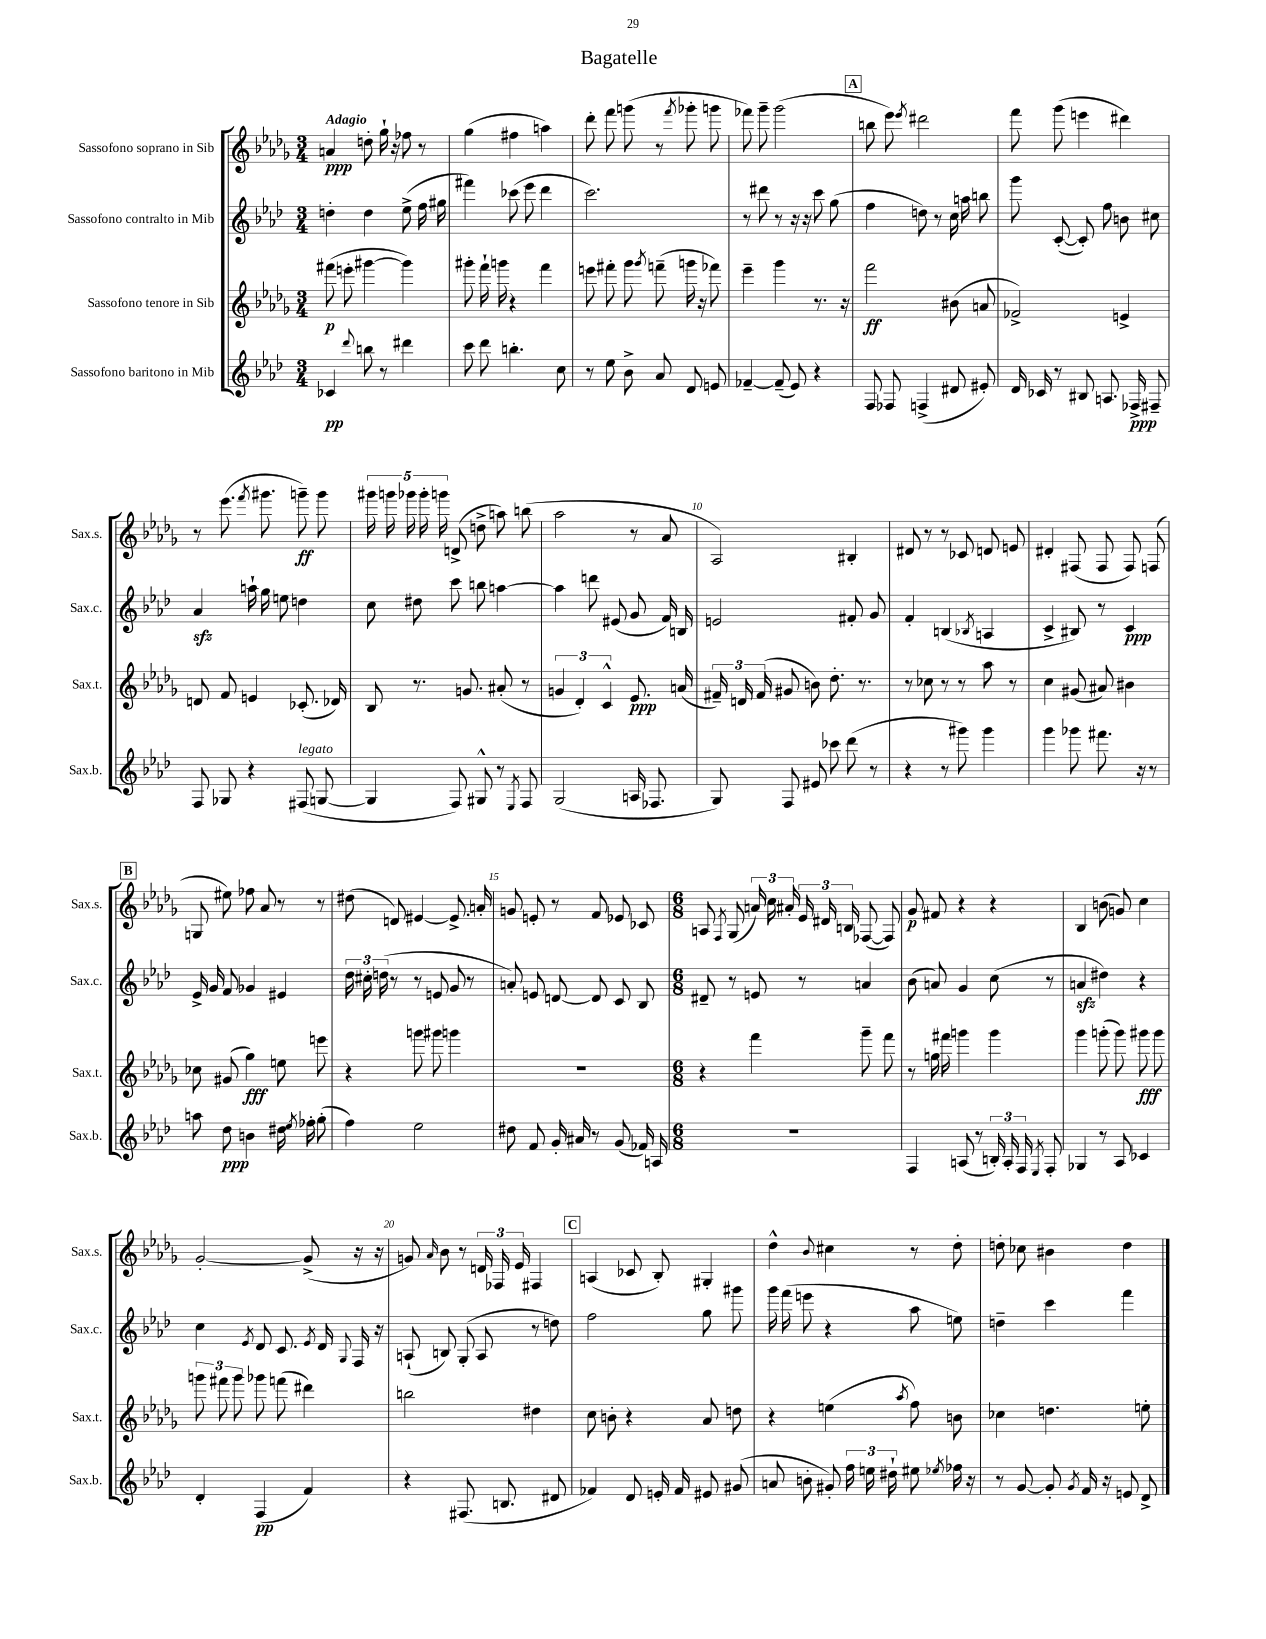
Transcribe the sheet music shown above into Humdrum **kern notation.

**kern	**dynam	**kern	**dynam	**kern	**dynam	**kern	**dynam
*part4	*part4	*part3	*part3	*part2	*part2	*part1	*part1
*staff4	*staff4	*staff3	*staff3	*staff2	*staff2	*staff1	*staff1
*I"Sassofono baritono in Mib	*	*I"Sassofono tenore in Sib	*	*I"Sassofono contralto in Mib	*	*I"Sassofono soprano in Sib	*
*I'Sax.b.	*	*I'Sax.t.	*	*I'Sax.c.	*	*I'Sax.s.	*
*clefG2	*	*clefG2	*	*clefG2	*	*clefG2	*
*k[b-e-a-d-]	*	*k[b-e-a-d-g-]	*	*k[b-e-a-d-]	*	*k[b-e-a-d-g-]	*
*M3/4	*	*M3/4	*	*M3/4	*	*M3/4	*
=1	=1	=1	=1	=1	=1	=1	=1
!	!	!	!	!	!	!LO:TX:a:B:t=Adagio	!
4c-X/	pp	(8fff#X\	p	4ddn'\	.	4an/	ppp
.	.	8eeen'\	.	.	.	.	.
8qqddd-/	.	.	.	.	.	.	.
8bbn\	.	[4ggg#X\	.	4dd\	.	8ddn'\	.
8r	.	.	.	.	.	16gg-`\	.
.	.	.	.	.	.	16r	.
4ddd#X\	.	4ggg#\])	.	(8ee-^\	.	8ff-X\	.
.	.	.	.	16ff\	.	8r	.
.	.	.	.	16gg#X\	.	.	.
=2	=2	=2	=2	=2	=2	=2	=2
8ccc\	.	8ggg#X'\	.	4fff#X\)	.	(4gg-\	.
8ddd-\	.	16fff`\	.	.	.	.	.
.	.	16gggn\	.	.	.	.	.
4.bbn'\	.	4r	.	(8ccc-X\	.	4ff#X\	.
.	.	.	.	8eee-\	.	.	.
.	.	4fff\	.	4ddd-\	.	4aan\)	.
8cc\	.	.	.	.	.	.	.
=3	=3	=3	=3	=3	=3	=3	=3
8r	.	8eeen\	.	2.ccc\)	.	8ddd-'\	.
8ee-\	.	8fff#X'\	.	.	.	8fff\	.
8b-^\	.	8ggg-\	.	.	.	(8gggn\	.
.	.	8qggg-/	.	.	.	.	.
8a-/	.	(8fffn~\	.	.	.	8r	.
.	.	.	.	.	.	8qfff/	.
8d-/	.	16gggn\	.	.	.	8ggg-X'\	.
.	.	16r	.	.	.	.	.
8en/	.	8fff-X\)	.	.	.	8gggn\	.
=4	=4	=4	=4	=4	=4	=4	=4
[4f-X~/	.	4eee-~\	.	8r	.	8fff-X\)	.
.	.	.	.	8ddd#X\	.	8ggg-~\	.
(8f-~/]	.	4ggg-\	.	8r	.	(2ggg-\	.
8e-/)	.	.	.	16r	.	.	.
.	.	.	.	16r	.	.	.
4r	.	8.r	.	8ccc\	.	.	.
.	.	.	.	(8gg\	.	.	.
.	.	16r	.	.	.	.	.
!!LO:REH:place=s1:t=A
=5	=5	=5	=5	=5	=5	=5	=5
8F/	.	2fff\	ff	4ff\	.	8bbn\	.
8F-X/	.	.	.	.	.	8eee-\)	.
.	.	.	.	.	.	8qeee-/	.
(4Fn^/	.	.	.	8ddn\)	.	2ddd#X\	.
.	.	.	.	8r	.	.	.
8d#X/	.	(8b#X\	.	16cc\	.	.	.
.	.	.	.	16aan\	.	.	.
8e#X'/)	.	8an/	.	8bbn\	.	.	.
=6	=6	=6	=6	=6	=6	=6	=6
16d-/	.	2f-X^/)	.	8ggg\	.	8fff\	.
16c-X/	.	.	.	.	.	.	.
8r	.	.	.	([8c'/	.	(8ggg-\	.
8B#X/	.	.	.	8c'/])	.	4eeen\	.
8.An/	.	.	.	8ff\	.	.	.
.	.	4en^/	.	8bn\	.	4ddd#X\)	.
16F-X^/	ppp	.	.	.	.	.	.
8F#X~/	.	.	.	8cc#X\	.	.	.
!!LO:LB:g=z
=7	=7	=7	=7	=7	=7	=7	=7
8F/	.	8dn/	.	4a-zz/	.	8r	.
8G-X/	.	8f/	.	.	.	(8.eee-\	.
4r	.	4en/	.	16aan`\	.	.	.
.	.	.	.	.	.	8qfff/	.
.	.	.	.	16gg\	.	8.ggg#X\	.
.	.	.	.	8een\	.	.	.
!LO:TX:a:i:t=legato	!	!	!	!	!	!	!
(8F#X/	.	(8.c-X'/	.	4ddn\	.	8gggn~\)	ff
[8Gn/	.	.	.	.	.	8ggg\	.
.	.	16d-X/)	.	.	.	.	.
=8	=8	=8	=8	=8	=8	=8	=8
4G/]	.	8B-/	.	8cc\	.	20ggg#X\	.
.	.	.	.	.	.	20gggn\	.
.	.	.	.	.	.	20ggg-X\	.
.	.	8.r	.	8dd#X\	.	.	.
.	.	.	.	.	.	20ggg-'\	.
.	.	.	.	.	.	20gggn\	.
8F/)	.	.	.	8ccc\	.	(8dn^/	.
.	.	8.gn/	.	.	.	.	.
8G#X^^/	.	.	.	8bbn\	.	8ddn^\	.
8r	.	(8a#X'/	.	[4aan\	.	8aan\)	.
8qE-/	.	.	.	.	.	.	.
8F/	.	8r	.	.	.	(8bbn\	.
=9	=9	=9	=9	=9	=9	=9	=9
(2G/	.	6gn/	.	4aa\]	.	2aa-\	.
.	.	6d-'/)	.	.	.	.	.
.	.	.	.	8dddn\	.	.	.
.	.	6c^^/	.	.	.	.	.
.	.	.	.	(8e#X/	.	.	.
16An/	.	8.e-/	ppp	8g/	.	8r	.
8.F-X/	.	.	.	.	.	.	.
.	.	.	.	16f/)	.	8a-/	.
.	.	(16an/	.	16Bn/	.	.	.
=10	=10	=10	=10	=10	=10	=10	=10
8G/)	.	24f#X~/)	.	2en/	.	2A-/)	.
.	.	24dn/	.	.	.	.	.
.	.	(24f#/	.	.	.	.	.
8F/	.	8g#X/	.	.	.	.	.
8e#X/	.	8bn\)	.	.	.	.	.
8ccc-X\	.	8.dd-'\	.	.	.	.	.
(8ddd-\	.	.	.	8f#X'/	.	4B#X'/	.
.	.	8.r	.	.	.	.	.
8r	.	.	.	8g/	.	.	.
=11	=11	=11	=11	=11	=11	=11	=11
4r	.	8r	.	4f'/	.	8d#X/	.
.	.	8cc-X\	.	.	.	8r	.
8r	.	8r	.	(4Bn/	.	8r	.
8ggg#X\)	.	8r	.	.	.	8c-X/	.
.	.	.	.	8qB-X/	.	.	.
4ggg#\	.	8aa-\	.	4An/	.	8dn/	.
.	.	8r	.	.	.	8en/	.
=12	=12	=12	=12	=12	=12	=12	=12
4ggg\	.	4cc\	.	4c^/	.	4d#X'/	.
8ggg-X\	.	(8g#X/	.	8B#X/)	.	(8F#X/	.
8.fff#X\	.	8a#X/)	.	8r	.	8F#/	.
.	.	4b#X\	.	4c/	ppp	8F#/)	.
16r	.	.	.	.	.	.	.
8r	.	.	.	.	.	(8Fn/	.
!!LO:LB:g=z
!!LO:REH:place=s1:t=B
=13	=13	=13	=13	=13	=13	=13	=13
8aan\	.	8cc-X\	.	16e-^/	.	8Gn/	.
.	.	.	.	16g/	.	.	.
8dd-\	ppp	(8g#X/	.	8f/	.	8ee#X\)	.
4bn\	.	4gg-\)	fff	4g-X/	.	8ff-X\	.
.	.	.	.	.	.	8a-/	.
16dd#X\	.	8een\	.	4e#X/	.	8r	.
8qee-/	.	.	.	.	.	.	.
16ff-X'\	.	.	.	.	.	.	.
(8gg'\	.	8eeen\	.	.	.	8r	.
=14	=14	=14	=14	=14	=14	=14	=14
4ff\)	.	4r	.	24dd-\	.	(8dd#X\	.
.	.	.	.	24cc#X'\	.	.	.
.	.	.	.	(24ddn\	.	.	.
.	.	.	.	8r	.	8dn/)	.
2ee-\	.	8gggn\	.	8r	.	[4e#X/	.
.	.	8ggg#X\	.	8en/	.	.	.
.	.	4gggn\	.	8g/	.	8.e#^/]	.
.	.	.	.	8r	.	.	.
.	.	.	.	.	.	16an'/	.
=15	=15	=15	=15	=15	=15	=15	=15
8dd#X\	.	2.r	.	8an'/)	.	8gn/	.
8f/	.	.	.	8en/	.	8en'/	.
16g'/	.	.	.	[8dn/	.	8r	.
16a#X/	.	.	.	.	.	.	.
8r	.	.	.	8d/]	.	8f/	.
(8g/	.	.	.	8c/	.	8e-X/	.
16f-X/)	.	.	.	8B-/	.	8c-X/	.
16An/	.	.	.	.	.	.	.
=16	=16	=16	=16	=16	=16	=16	=16
*M6/8	*	*M6/8	*	*M6/8	*	*M6/8	*
2.r	.	4r	.	8d#X~/	.	8An/	.
.	.	.	.	.	.	8qF/	.
.	.	.	.	8r	.	(8G-/	.
.	.	4fff\	.	8en/	.	24an/)	.
.	.	.	.	.	.	24cc\	.
.	.	.	.	.	.	24a#X'/	.
.	.	.	.	8r	.	24e-/	.
.	.	.	.	.	.	24d#X/	.
.	.	.	.	.	.	24Bn/	.
.	.	8ggg-~\	.	4an/	.	([8F-X/	.
.	.	8fff\	.	.	.	8F-/])	.
=17	=17	=17	=17	=17	=17	=17	=17
4F/	.	8r	.	(8b-\	.	8g-/	p
.	.	16ggn\	.	8an/)	.	8f#X/	.
.	.	16fff#X\	.	.	.	.	.
(8An/	.	4gggn\	.	4g/	.	4r	.
8r	.	.	.	.	.	.	.
24Bn'/)	.	4ggg\	.	(8cc\	.	4r	.
24A'/	.	.	.	.	.	.	.
24F/	.	.	.	.	.	.	.
8qE-/	.	.	.	.	.	.	.
8F'/	.	.	.	8r	.	.	.
=18	=18	=18	=18	=18	=18	=18	=18
4G-X/	.	4ggg-\	.	4anzz/	.	4B-/	.
8r	.	(8gggn'\	.	4dd#X\)	.	(8bn\	.
8A-/	.	8ggg\)	.	.	.	8gn/)	.
4c-X/	.	8ggg#X\	fff	4r	.	4cc\	.
.	.	8ggg#\	.	.	.	.	.
!!LO:LB:g=z
=19	=19	=19	=19	=19	=19	=19	=19
4d-'/	.	12gggn\	.	4cc\	.	[2g-'/	.
.	.	12fff#X\	.	.	.	.	.
.	.	12ggg\	.	.	.	.	.
.	.	.	.	8qe-/	.	.	.
(4F/	pp	8ggg-X\	.	8d-/	.	.	.
.	.	(8fffn\	.	8.c/	.	.	.
4f/)	.	4ddd#X\)	.	.	.	(8g-^/]	.
.	.	.	.	8qe-/	.	.	.
.	.	.	.	16d-/	.	.	.
.	.	.	.	8qqG/	.	.	.
.	.	.	.	16F/	.	16r	.
.	.	.	.	16r	.	16r	.
=20	=20	=20	=20	=20	=20	=20	=20
4r	.	2bbn\	.	(8An`/	.	8gn/)	.
.	.	.	.	.	.	16qqa-/	.
.	.	.	.	8Bn/)	.	8b-\	.
(8.F#X/	.	.	.	(8G'/	.	8r	.
.	.	.	.	8A/	.	24dn/	.
.	.	.	.	.	.	24F-X/	.
8.Bn/	.	.	.	.	.	.	.
.	.	.	.	.	.	24e-/	.
.	.	4dd#X\	.	8r	.	4F#X/	.
8d#X/	.	.	.	8ddn\)	.	.	.
!!LO:REH:place=s1:t=C
=21	=21	=21	=21	=21	=21	=21	=21
4f-X/)	.	8cc\	.	2ff\	.	(4An/	.
.	.	8bn'\	.	.	.	.	.
8d-/	.	4r	.	.	.	8c-X/	.
16en'/	.	.	.	.	.	8B-'/)	.
16f-/	.	.	.	.	.	.	.
8e#X/	.	8a-/	.	8gg\	.	4G#X'/	.
(8g#X/	.	8ddn\	.	8ggg#X\	.	.	.
=22	=22	=22	=22	=22	=22	=22	=22
8an/	.	4r	.	16ggg\	.	4dd-^^\	.
.	.	.	.	(16fff\	.	.	.
8bn'\	.	.	.	8eeen\	.	.	.
.	.	.	.	.	.	8qqb-/	.
8g#X'/)	.	(4een\	.	4r	.	4cc#X\	.
24ff\	.	.	.	.	.	.	.
24een\	.	.	.	.	.	.	.
24dd#X`\	.	.	.	.	.	.	.
.	.	8qaa-/	.	.	.	.	.
8ee#X\	.	8ff\)	.	8aa-\	.	8r	.
8qee-X/	.	.	.	.	.	.	.
16ff-X\	.	8bn\	.	8een\)	.	8dd-'\	.
16r	.	.	.	.	.	.	.
=23	=23	=23	=23	=23	=23	=23	=23
8r	.	4cc-X\	.	4ddn~\	.	8ddn'\	.
[8g/	.	.	.	.	.	8cc-X\	.
8g'/]	.	4.ddn\	.	4ccc\	.	4b#X\	.
8qg/	.	.	.	.	.	.	.
16f/	.	.	.	.	.	.	.
16r	.	.	.	.	.	.	.
8en/	.	.	.	4fff\	.	4dd\	.
8d-^/	.	8een'\	.	.	.	.	.
==	==	==	==	==	==	==	==
*-	*-	*-	*-	*-	*-	*-	*-
